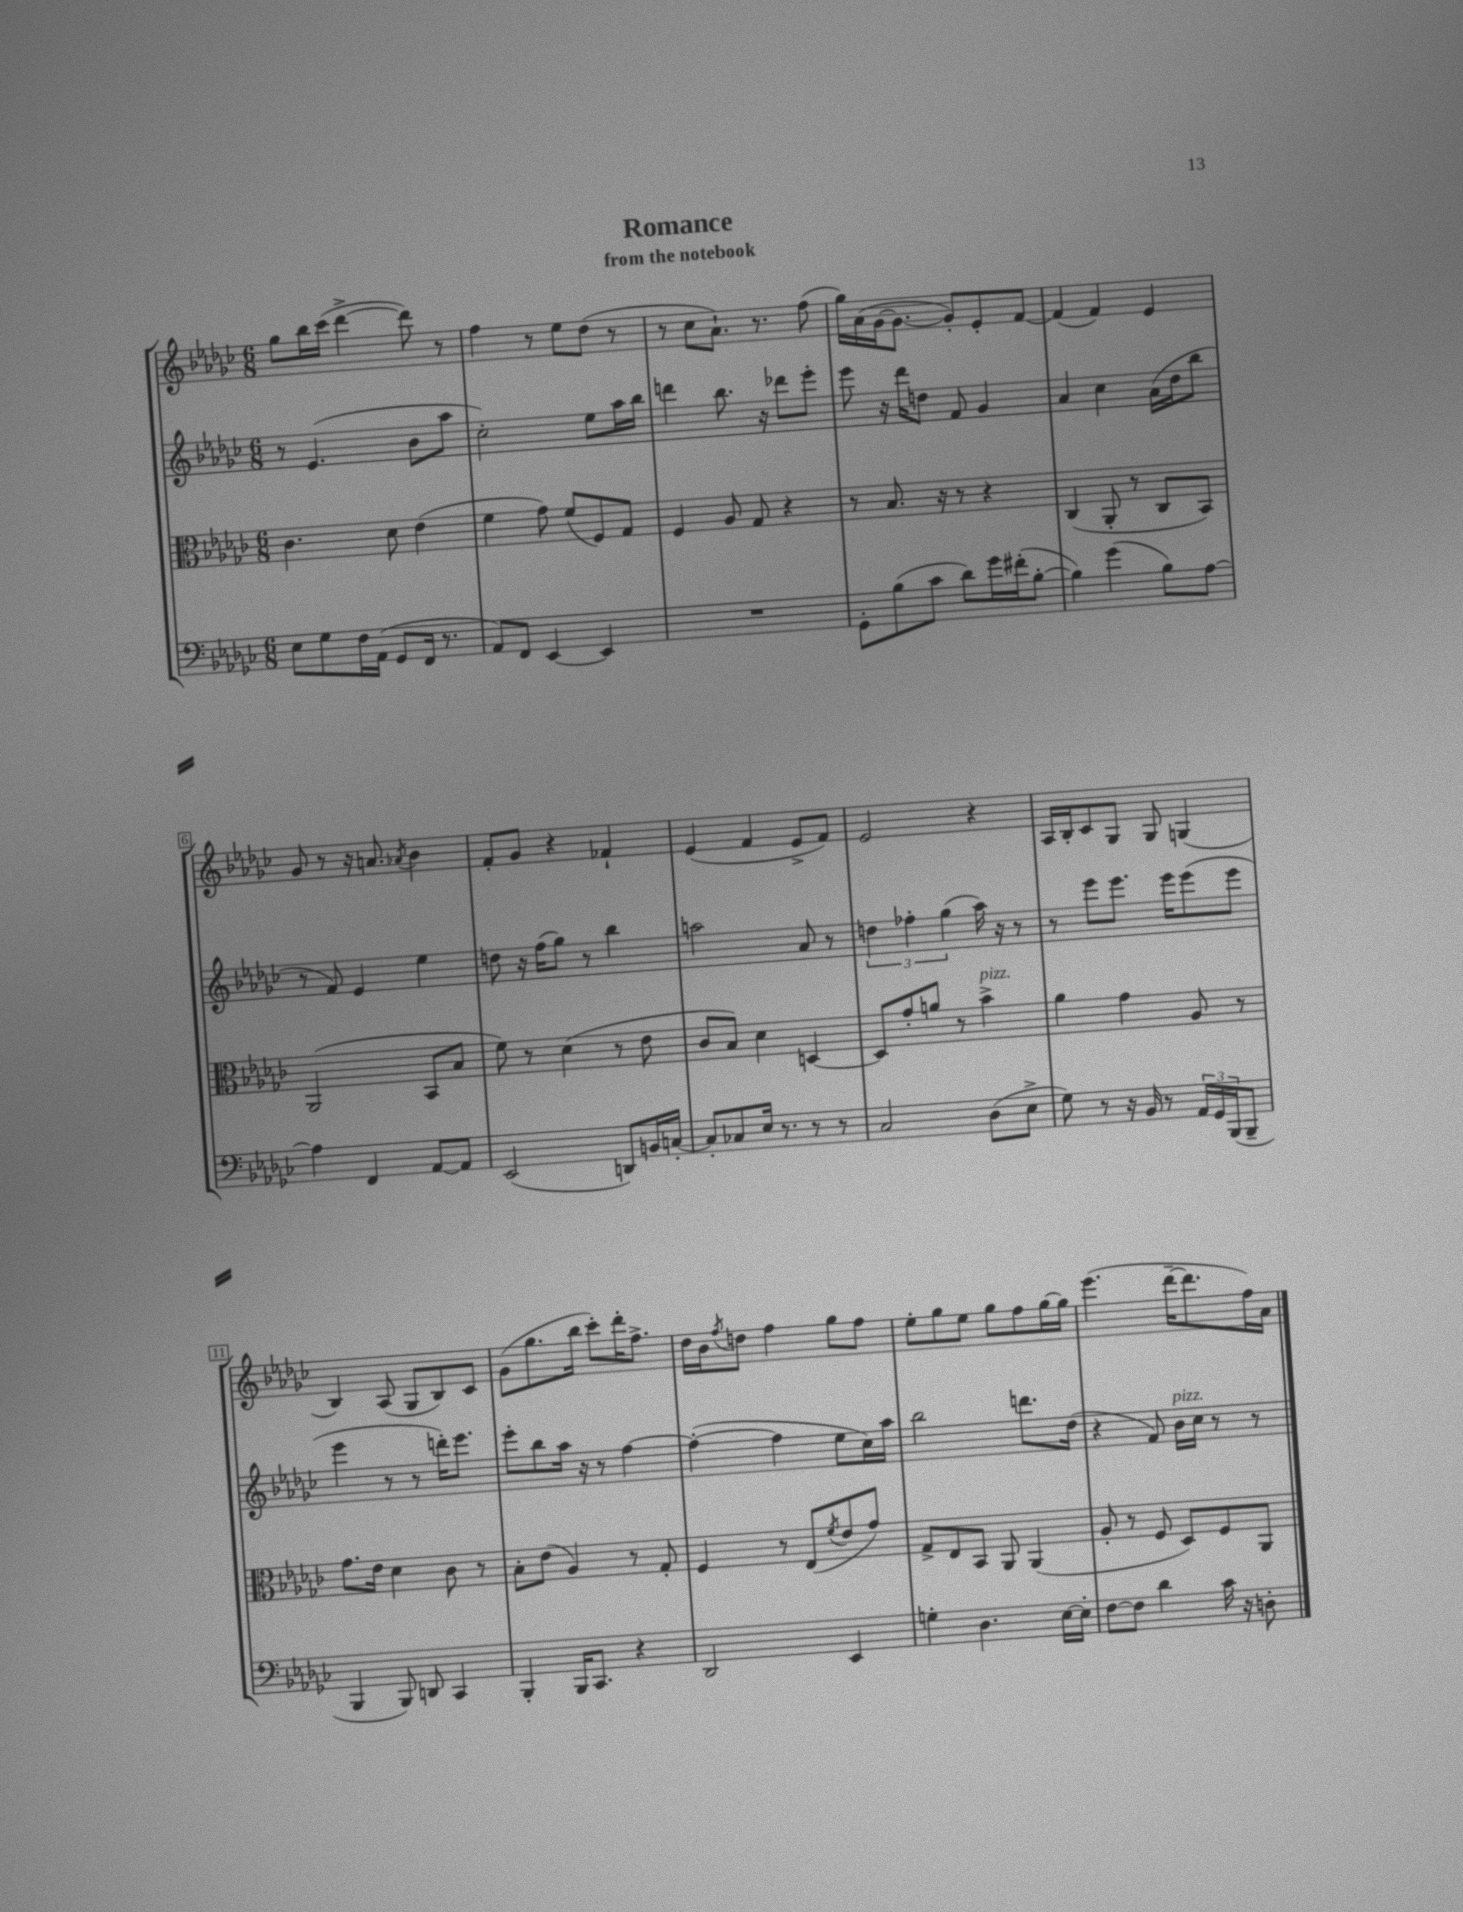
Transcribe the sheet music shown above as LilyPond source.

\header { title = "Romance" subtitle = "from the notebook" }
<<
\new StaffGroup <<
\new Staff = "s0" {
    \clef treble \key ges \major \numericTimeSignature \time 6/8
    ges''8 bes''16 ces'''16( des'''4~-> des'''8) r8 |
    f''4 r8 ees''8 des''8( r8 |
    r8 ces''8 aes'8.-!) r8. f''8( |
    ges''16) aes'16( ges'16~ ges'8.~ ges'8-.) ees'8-. f'8~ |
    f'4( f'4) ees'4 |
    ges'8 r8 r16 a'8. \acciaccatura { aes'8 } bes'4 |
    f'8-. ges'8 r4 fes'4-! |
    ees'4( f'4 ees'8-> f'8) |
    ees'2 r4 |
    aes16 bes16-. ces'8 ges8 ges8 g4( |
    bes4) aes8( ges8 bes8) ces'8 |
    ges'8( ges''8. bes''16 ces'''8-.) des'''16-. f''8.-> |
    des''16 bes'16 \acciaccatura { f''8 } d''8 f''4 ges''8 f''8 |
    ees''8-. ges''8 ees''8 ges''8 f''8 ges''16~ ges''16 |
    ees'''4.( des'''16~-- des'''8. f''16) aes'16 \bar "|." |
}
\new Staff = "s1" {
    \clef treble \key ges \major \numericTimeSignature \time 6/8
    r8 ees'4.( bes'8 aes''8 |
    ces''2-.) ees''8 aes''16 bes''16 |
    d'''4 bes''8. r16 des'''8 ees'''8-. |
    ees'''8 r16 des'''16 d''8 f'8 ges'4 |
    aes'4 ces''4 aes'16( des''16 bes''8 |
    r8 f'8) ees'4 ees''4 |
    d''8 r16 f''16( ges''8) r8 bes''4 |
    a''2 aes'8 r8 |
    \tuplet 3/2 { d''4 fes''4-. ges''4( } aes''16) r16 r8 |
    r8 ees'''8 ees'''8. ees'''16 ees'''8( ees'''8 |
    ees'''4 r8 r8 d'''16-.) ees'''8. |
    ees'''8-. bes''8 aes''16 r16 r8 f''4~ |
    f''4~-.( f''4 ees''8 ces''16) aes''16 |
    bes''2 d'''8. des''16( |
    r4 f'8) bes'16^\markup { \italic "pizz." } ces''16 r8 r8 \bar "|." |
}
\new Staff = "s2" {
    \clef alto \key ges \major \numericTimeSignature \time 6/8
    ces'4. des'8 ees'4( |
    f'4 ges'8) f'8( f8) ges8 |
    f4 aes8 ges8 r4 |
    r8 bes8. r16 r8 r4 |
    ces4( aes,8-. r8 ces8 bes,8) |
    aes,2( bes,8 bes8 |
    f'8) r8 des'4( r8 ees'8 |
    ces'8 bes8) des'4 d4~ |
    d8 ges'8-. a'8 r8 bes'4->^\markup { \italic "pizz." } |
    aes'4 ges'4 aes8 r8 |
    ges'8. ees'16 des'4 ces'8 r8 |
    bes8-. ees'8( aes4) r8 ges8-. |
    f4 r8 ees8( \acciaccatura { f'8 } ees'8 ges'8) |
    ges8-> ees8 bes,8 aes,8 aes,4( |
    aes8-. r8 f8 des8) f8 aes,8 \bar "|." |
}
\new Staff = "s3" {
    \clef bass \key ges \major \numericTimeSignature \time 6/8
    ees8 ges8 f16 aes,16( ges,8 f,16 r8. |
    aes,8) f,8 ees,4~ ees,4 |
    R2. |
    ges,8-. bes8( ces'8 des'8) ges'16 fis'16-.( bes8~-. |
    bes4) ges'4( bes8) aes8~ |
    aes4 f,4 aes,8~ aes,8 |
    ees,2( d,8) b,16 c16~-. |
    c8-. ces8 ees16 r8. r8 r8 |
    ces2 des8( ees8-> |
    ges8) r8 r16 bes,16 r8 \tuplet 3/2 { aes,16 ges,16 bes,,16( } bes,,8-- |
    bes,,4 bes,,8) d,8 ces,4 |
    bes,,4-. bes,,16 ces,8. r4 |
    des,2 ees,4 |
    g4-. des4. ees16~ ees16-. |
    f8~ f8 des'4 ces'16 r16 d8-. \bar "|." |
}
>>
>>
\layout { \context { \Score \override BarNumber.stencil = #(make-stencil-boxer 0.1 0.3 ly:text-interface::print) } }
